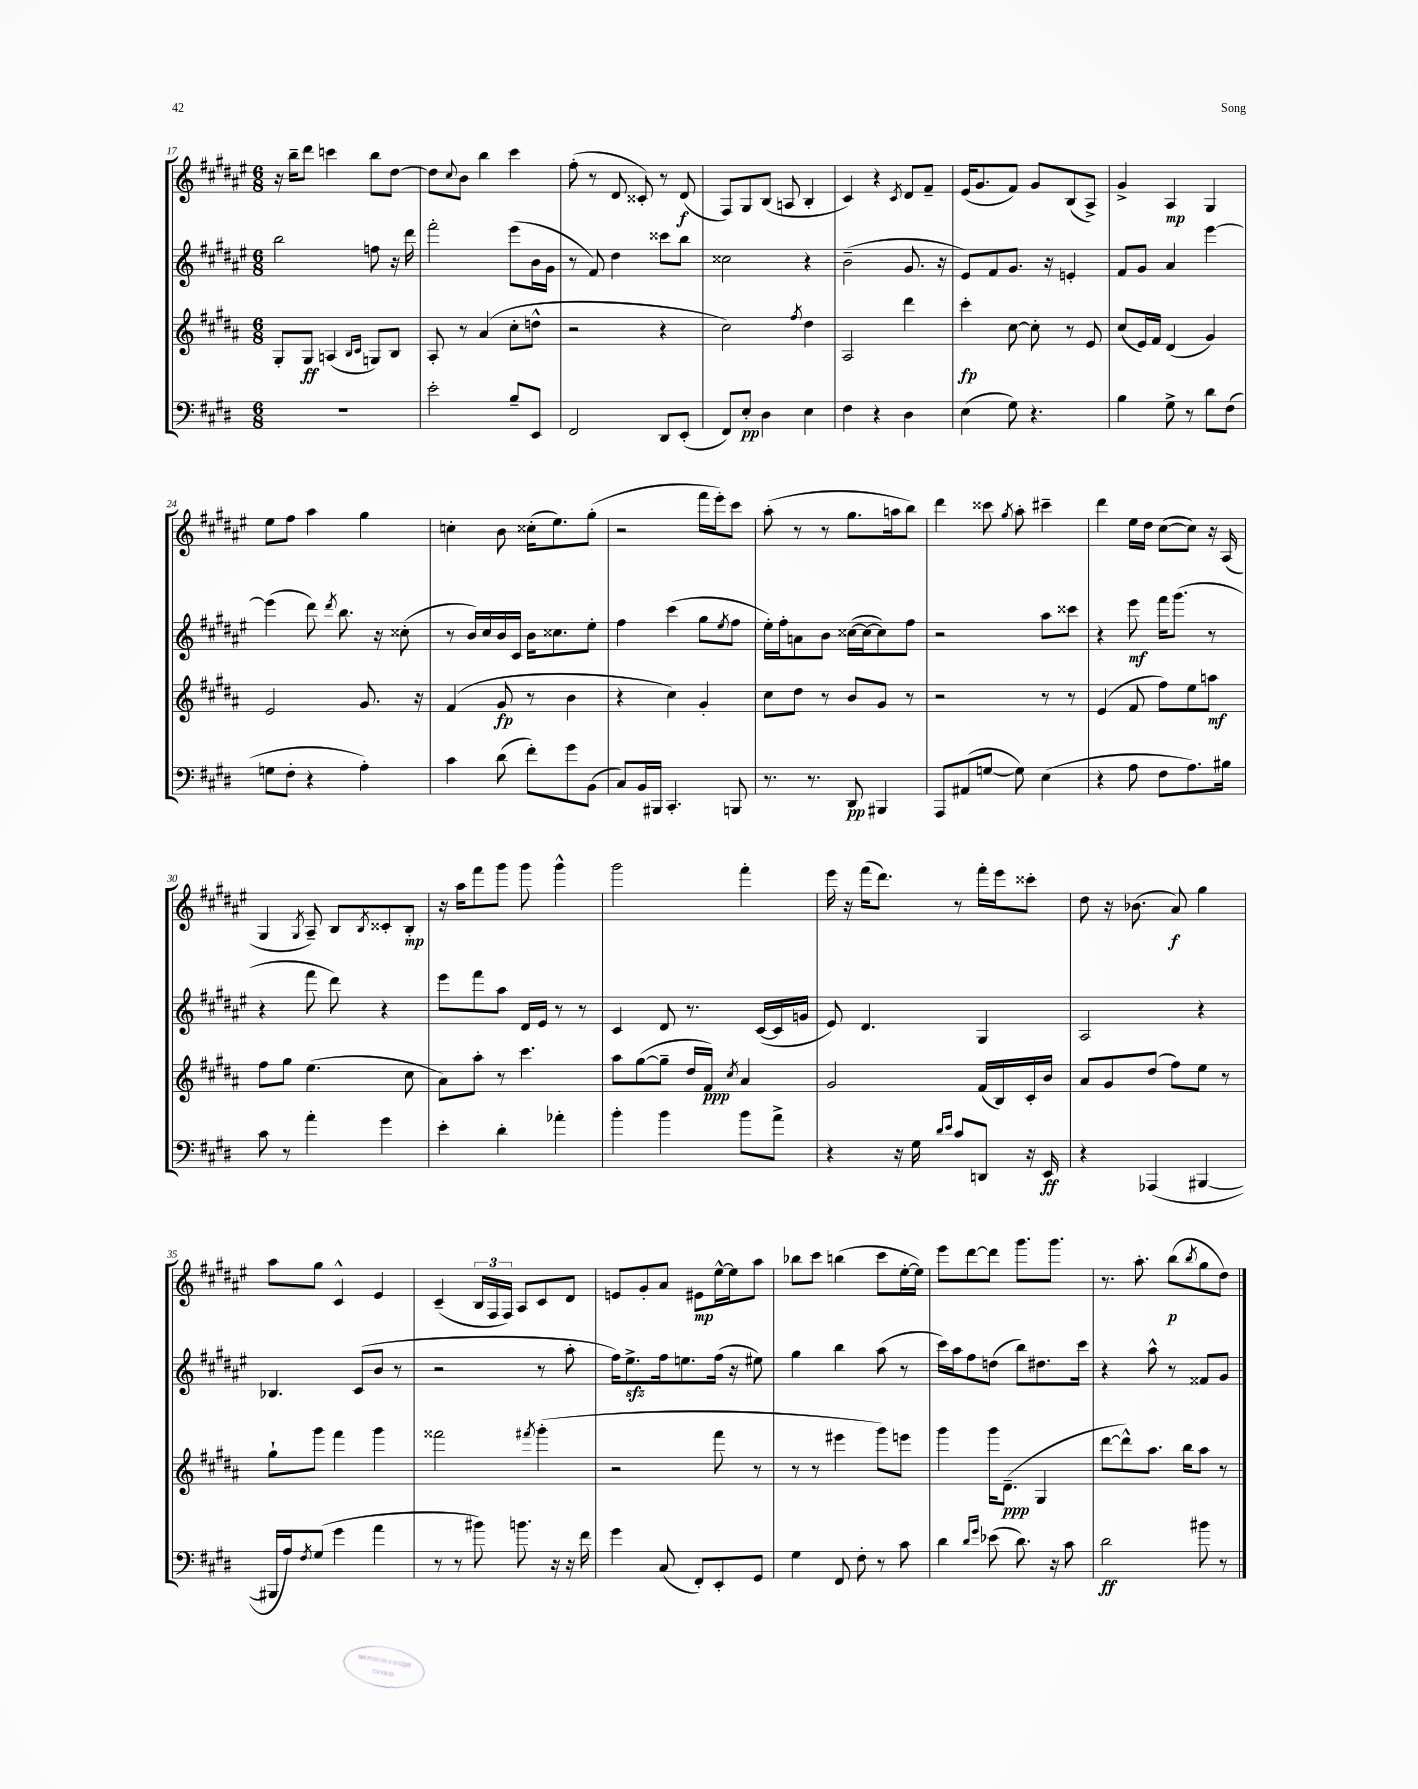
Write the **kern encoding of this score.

**kern	**dynam	**kern	**dynam	**kern	**dynam	**kern	**dynam
*part4	*part4	*part3	*part3	*part2	*part2	*part1	*part1
*staff4	*staff4	*staff3	*staff3	*staff2	*staff2	*staff1	*staff1
*clefF4	*	*clefG2	*	*clefG2	*	*clefG2	*
*k[f#c#g#d#]	*	*k[f#c#g#d#a#]	*	*k[f#c#g#d#a#e#]	*	*k[f#c#g#d#a#e#]	*
*M6/8	*	*M6/8	*	*M6/8	*	*M6/8	*
=17	=17	=17	=17	=17	=17	=17	=17
2.r	.	8G#'/L	.	2bb\	.	16r	.
.	.	.	.	.	.	16bb~\KL	.
.	.	8G#/J	ff	.	.	8ddd#\J	.
.	.	(4An/	.	.	.	4cccn\	.
.	.	16qqB/LL	.	.	.	.	.
.	.	16qqc#/JJ	.	.	.	.	.
.	.	8Gn/L)	.	8ffn\	.	8bb\L	.
.	.	8B/J	.	16r	.	[8dd#\J	.
.	.	.	.	16ddd#\	.	.	.
=18	=18	=18	=18	=18	=18	=18	=18
2e'\	.	8A#'/	.	2fff#'\	.	8dd#\L]	.
.	.	.	.	.	.	8qqcc#/	.
.	.	8r	.	.	.	8b\J	.
.	.	(4a#/	.	.	.	4bb\	.
8B~/L	.	8cc#'\L	.	(8eee#\L	.	4ccc#\	.
8EE/J	.	8ddn^^\J	.	16b\L	.	.	.
.	.	.	.	16g#\JJ	.	.	.
=19	=19	=19	=19	=19	=19	=19	=19
2FF#/	.	2r	.	8r	.	(8ff#'\	.
.	.	.	.	8f#/)	.	8r	.
.	.	.	.	4dd#\	.	8d#/	.
.	.	.	.	.	.	8c##X'/)	.
8DD#/L	.	4r	.	8ccc##X\L	.	8r	.
(8EE'/J	.	.	.	8bb\J	.	(8d#/	f
=20	=20	=20	=20	=20	=20	=20	=20
8FF#/L)	.	2cc#\)	.	2cc##X\	.	8F#/L)	.
8E'/J	pp	.	.	.	.	8G#/	.
4D#\	.	.	.	.	.	(8B/J	.
.	.	.	.	.	.	8An/	.
.	.	8qff#/	.	.	.	.	.
4E\	.	4dd#\	.	4r	.	4B'/	.
=21	=21	=21	=21	=21	=21	=21	=21
4F#\	.	2A#/	.	(2b~\	.	4c#/)	.
4r	.	.	.	.	.	4r	.
.	.	.	.	.	.	8qc#/	.
4D#\	.	4ddd#\	.	8.g#/	.	8d#/L	.
.	.	.	.	.	.	8f#~/J	.
.	.	.	.	16r	.	.	.
=22	=22	=22	=22	=22	=22	=22	=22
(4E\	.	4ccc#'\	fp	8e#/L)	.	(16e#/KL	.
.	.	.	.	.	.	8.g#/	.
.	.	.	.	8f#/	.	.	.
8G#\)	.	[8cc#\	.	8.g#/J	.	8f#/J)	.
4.r	.	8cc#'\]	.	.	.	8g#/L	.
.	.	.	.	16r	.	.	.
.	.	8r	.	4en'/	.	(8B/	.
.	.	8e/	.	.	.	8A#^/J)	.
=23	=23	=23	=23	=23	=23	=23	=23
4B\	.	(8cc#/L	.	8f#/L	.	4g#^/	.
.	.	16e/L)	.	8g#/J	.	.	.
.	.	16f#/JJ	.	.	.	.	.
8G#^\	.	(4d#/	.	4a#/	.	4A#/	mp
8r	.	.	.	.	.	.	.
8d#\L	.	4g#/)	.	[4eee#\	.	4G#/	.
(8F#\J	.	.	.	.	.	.	.
!!LO:LB:g=z
=24	=24	=24	=24	=24	=24	=24	=24
8Gn\L	.	2e/	.	(4eee#\]	.	8ee#\L	.
8F#'\J	.	.	.	.	.	8ff#\J	.
4r	.	.	.	8ddd#\)	.	4aa#\	.
.	.	.	.	8qddd#/	.	.	.
.	.	.	.	8.bb\	.	.	.
4A'\)	.	8.g#/	.	.	.	4gg#\	.
.	.	.	.	16r	.	.	.
.	.	.	.	(8cc##X'\	.	.	.
.	.	16r	.	.	.	.	.
=25	=25	=25	=25	=25	=25	=25	=25
4c#\	.	(4f#/	.	8r	.	4ccn'\	.
.	.	.	.	16b/LL)	.	.	.
.	.	.	.	16cc#/	.	.	.
(8d#\	.	8g#/	fp	16b/	.	8b\	.
.	.	.	.	16c#/JJ	.	.	.
8f#'\L)	.	8r	.	16b\KL	.	(16cc##X'\KL	.
.	.	.	.	8.cc##X\	.	8.ee#\)	.
8g#\	.	4b\	.	.	.	.	.
(8BB\J	.	.	.	8ee#'\J	.	(8gg#'\J	.
=26	=26	=26	=26	=26	=26	=26	=26
8C#/L)	.	4r	.	4ff#\	.	2r	.
16BB/L	.	.	.	.	.	.	.
16BBB#X/JJ	.	.	.	.	.	.	.
4.CC#'/	.	4cc#\)	.	(4ccc#\	.	.	.
.	.	4g#'/	.	8gg#\L	.	16fff#\LL	.
.	.	.	.	.	.	16eee#'\J)	.
.	.	.	.	8qee#/	.	.	.
8BBBn/	.	.	.	8ff#\J	.	8ccc#\J	.
=27	=27	=27	=27	=27	=27	=27	=27
8.r	.	8cc#\L	.	16ee#'\LL)	.	(8aa#'\	.
.	.	.	.	16ff#'\J	.	.	.
.	.	8dd#\J	.	8an\	.	8r	.
8.r	.	.	.	.	.	.	.
.	.	8r	.	8b\J	.	8r	.
8DD#/	pp	8b/L	.	([16cc##X\LL	.	8.gg#\L	.
.	.	.	.	16cc##\J_	.	.	.
4BBB#X/	.	8g#/J	.	8cc##\])	.	.	.
.	.	.	.	.	.	16aan\k	.
.	.	8r	.	8ff#\J	.	8bb\J)	.
=28	=28	=28	=28	=28	=28	=28	=28
8AAA/L	.	2r	.	2r	.	4ddd#\	.
(8AA#X/	.	.	.	.	.	.	.
[8Gn/J	.	.	.	.	.	8ccc##X\	.
.	.	.	.	.	.	8qgg#/	.
8G\])	.	.	.	.	.	8aa#'\	.
(4E\	.	8r	.	8aa#\L	.	4ccc#X~\	.
.	.	8r	.	8ccc##X\J	.	.	.
=29	=29	=29	=29	=29	=29	=29	=29
4r	.	(4e/	.	4r	.	4ddd#\	.
8A\	.	8f#/	.	8eee#\	mf	16ee#\LL	.
.	.	.	.	.	.	16dd#\JJ	.
8F#\L	.	8ff#\L)	.	16fff#\KL	.	([8cc#\L	.
.	.	.	.	(8.ggg#\J	.	.	.
8.A\)	.	8ee\	.	.	.	8cc#\J])	.
.	.	8aan\J	mf	8r	.	16r	.
16B#X\Jk	.	.	.	.	.	(16A#/	.
!!LO:LB:g=z
=30	=30	=30	=30	=30	=30	=30	=30
8c#\	.	8ff#\L	.	4r	.	4G#/	.
8r	.	8gg#\J	.	.	.	.	.
.	.	.	.	.	.	8qG#/	.
4a'\	.	(4.ee\	.	8fff#\	.	8A#~/)	.
.	.	.	.	8ddd#\)	.	8B/L	.
.	.	.	.	.	.	8qB/	.
4g#\	.	.	.	4r	.	8c##X'/	.
.	.	8cc#\	.	.	.	8B'/J	mp
=31	=31	=31	=31	=31	=31	=31	=31
4e'\	.	8a#\L)	.	8eee#\L	.	16r	.
.	.	.	.	.	.	16aa#\KL	.
.	.	8aa#'\J	.	8fff#\	.	8fff#\	.
4d#'\	.	8r	.	8aa#\J	.	8ggg#\J	.
.	.	4.ccc#\	.	16d#/LL	.	8ggg#\	.
.	.	.	.	16e#/JJ	.	.	.
4a-X'\	.	.	.	8r	.	4ggg#^^\	.
.	.	.	.	8r	.	.	.
=32	=32	=32	=32	=32	=32	=32	=32
4b'\	.	8aa#\L	.	4c#/	.	2ggg#\	.
.	.	([8gg#\	.	.	.	.	.
4b\	.	8gg#~\J]	.	8d#/	.	.	.
.	.	16dd#/LL	.	8.r	.	.	.
.	.	16f#/JJ)	ppp	.	.	.	.
.	.	8qcc#/	.	.	.	.	.
8b\L	.	4a#/	.	.	.	4fff#'\	.
.	.	.	.	([16c#/LL	.	.	.
8a^\J	.	.	.	16c#/]	.	.	.
.	.	.	.	16gn/JJ	.	.	.
=33	=33	=33	=33	=33	=33	=33	=33
4r	.	2g#/	.	8e#/)	.	16eee#\	.
.	.	.	.	.	.	16r	.
.	.	.	.	4.d#/	.	(16fff#\KL	.
.	.	.	.	.	.	8.ddd#\J)	.
16r	.	.	.	.	.	.	.
16G#\	.	.	.	.	.	.	.
16qqd#/LL	.	.	.	.	.	.	.
16qqe/JJ	.	.	.	.	.	.	.
8c#/L	.	.	.	.	.	8r	.
8DDn/J	.	(16f#/LL	.	4G#/	.	16fff#'\LL	.
.	.	16B/)	.	.	.	16eee#\J	.
16r	.	16c#'/	.	.	.	8ccc##X'\J	.
16EE/	ff	16b/JJ	.	.	.	.	.
=34	=34	=34	=34	=34	=34	=34	=34
4r	.	8a#/L	.	2A#/	.	8dd#\	.
.	.	8g#/	.	.	.	16r	.
.	.	.	.	.	.	(8.b-X\	.
(4AAA-X/	.	(8dd#/J	.	.	.	.	.
.	.	8ff#\L)	.	.	.	8a#/)	f
[4BBB#X/	.	8ee\J	.	4r	.	4gg#\	.
.	.	8r	.	.	.	.	.
!!LO:LB:g=z
=35	=35	=35	=35	=35	=35	=35	=35
16BBB#X/LL]	.	8gg#`\L	.	4.B-X/	.	8aa#\L	.
16A/J)	.	.	.	.	.	.	.
8qF#/	.	.	.	.	.	.	.
(8G#/J	.	8ggg#\J	.	.	.	8gg#\J	.
4g#\	.	4fff#\	.	.	.	4c#^^/	.
.	.	.	.	(8c#/L	.	.	.
4a\	.	4ggg#\	.	8b/J	.	4e#/	.
.	.	.	.	8r	.	.	.
=36	=36	=36	=36	=36	=36	=36	=36
8r	.	2fff##X\	.	2r	.	(4c#~/	.
8r	.	.	.	.	.	.	.
8b#X\)	.	.	.	.	.	24B/LL	.
.	.	.	.	.	.	24F#/	.
.	.	.	.	.	.	24F#/JJ)	.
8.bn\	.	.	.	.	.	8A#/L	.
.	.	8qfff#X/	.	.	.	.	.
.	.	(4ggg#'\	.	8r	.	8c#/	.
16r	.	.	.	.	.	.	.
16r	.	.	.	8aa#'\	.	8d#/J	.
16f#\	.	.	.	.	.	.	.
=37	=37	=37	=37	=37	=37	=37	=37
4g#\	.	2r	.	16ff#\KL)	.	8en/L	.
.	.	.	.	8.ee#zz^\	.	.	.
.	.	.	.	.	.	8g#'/	.
(8C#/	.	.	.	16ff#\k	.	8a#/J	.
.	.	.	.	8.een\	.	.	.
8FF#'/L)	.	.	.	.	.	8e#X\L	mp
8EE'/	.	8fff#\	.	(16ff#\Jk	.	[16ee#^^\L	.
.	.	.	.	16r	.	16ee#\J]	.
8GG#/J	.	8r	.	8ee#X\)	.	8aa#\J	.
=38	=38	=38	=38	=38	=38	=38	=38
4G#\	.	8r	.	4gg#\	.	8bb-X\L	.
.	.	8r	.	.	.	8ccc#\J	.
8FF#/	.	4eee#X\	.	4bb\	.	(4bbn\	.
8F#'\	.	.	.	.	.	.	.
8r	.	8ggg#\L)	.	(8aa#\	.	8ccc#\L	.
8c#\	.	8eeen\J	.	8r	.	[16ee#'\L	.
.	.	.	.	.	.	16ee#\JJ])	.
=39	=39	=39	=39	=39	=39	=39	=39
4d#\	.	4ggg#\	.	16ccc#\LL)	.	8eee#\L	.
.	.	.	.	16aa#\J	.	.	.
.	.	.	.	8ff#\	.	[8ddd#\	.
16qqd#/LL	.	.	.	.	.	.	.
16qqg#/JJ	.	.	.	.	.	.	.
(8e-X\	.	16ggg#\KL	.	(8ddn\J	.	8ddd#\J]	.
.	.	(8.d#~\J	ppp	.	.	.	.
8.d#\)	.	.	.	8bb\L)	.	8.ggg#\L	.
.	.	4G#/	.	8.dd#X\	.	.	.
16r	.	.	.	.	.	8.ggg#\J	.
8c#\	.	.	.	.	.	.	.
.	.	.	.	16ccc#\Jk	.	.	.
=40	=40	=40	=40	=40	=40	=40	=40
2d#\	ff	[8ddd#\L	.	4r	.	8.r	.
.	.	8ddd#^^\])	.	.	.	.	.
.	.	.	.	.	.	8.aa#'\	.
.	.	8.aa#\J	.	8aa#^^\	.	.	.
.	.	.	.	8r	.	(8bb\L	p
.	.	16bb\KL	.	.	.	.	.
.	.	.	.	.	.	8qbb/	.
8b#X\	.	8aa#\J	.	8f##X/L	.	8gg#\	.
8r	.	8r	.	8g#/J	.	8dd#\J)	.
==	==	==	==	==	==	==	==
*-	*-	*-	*-	*-	*-	*-	*-
